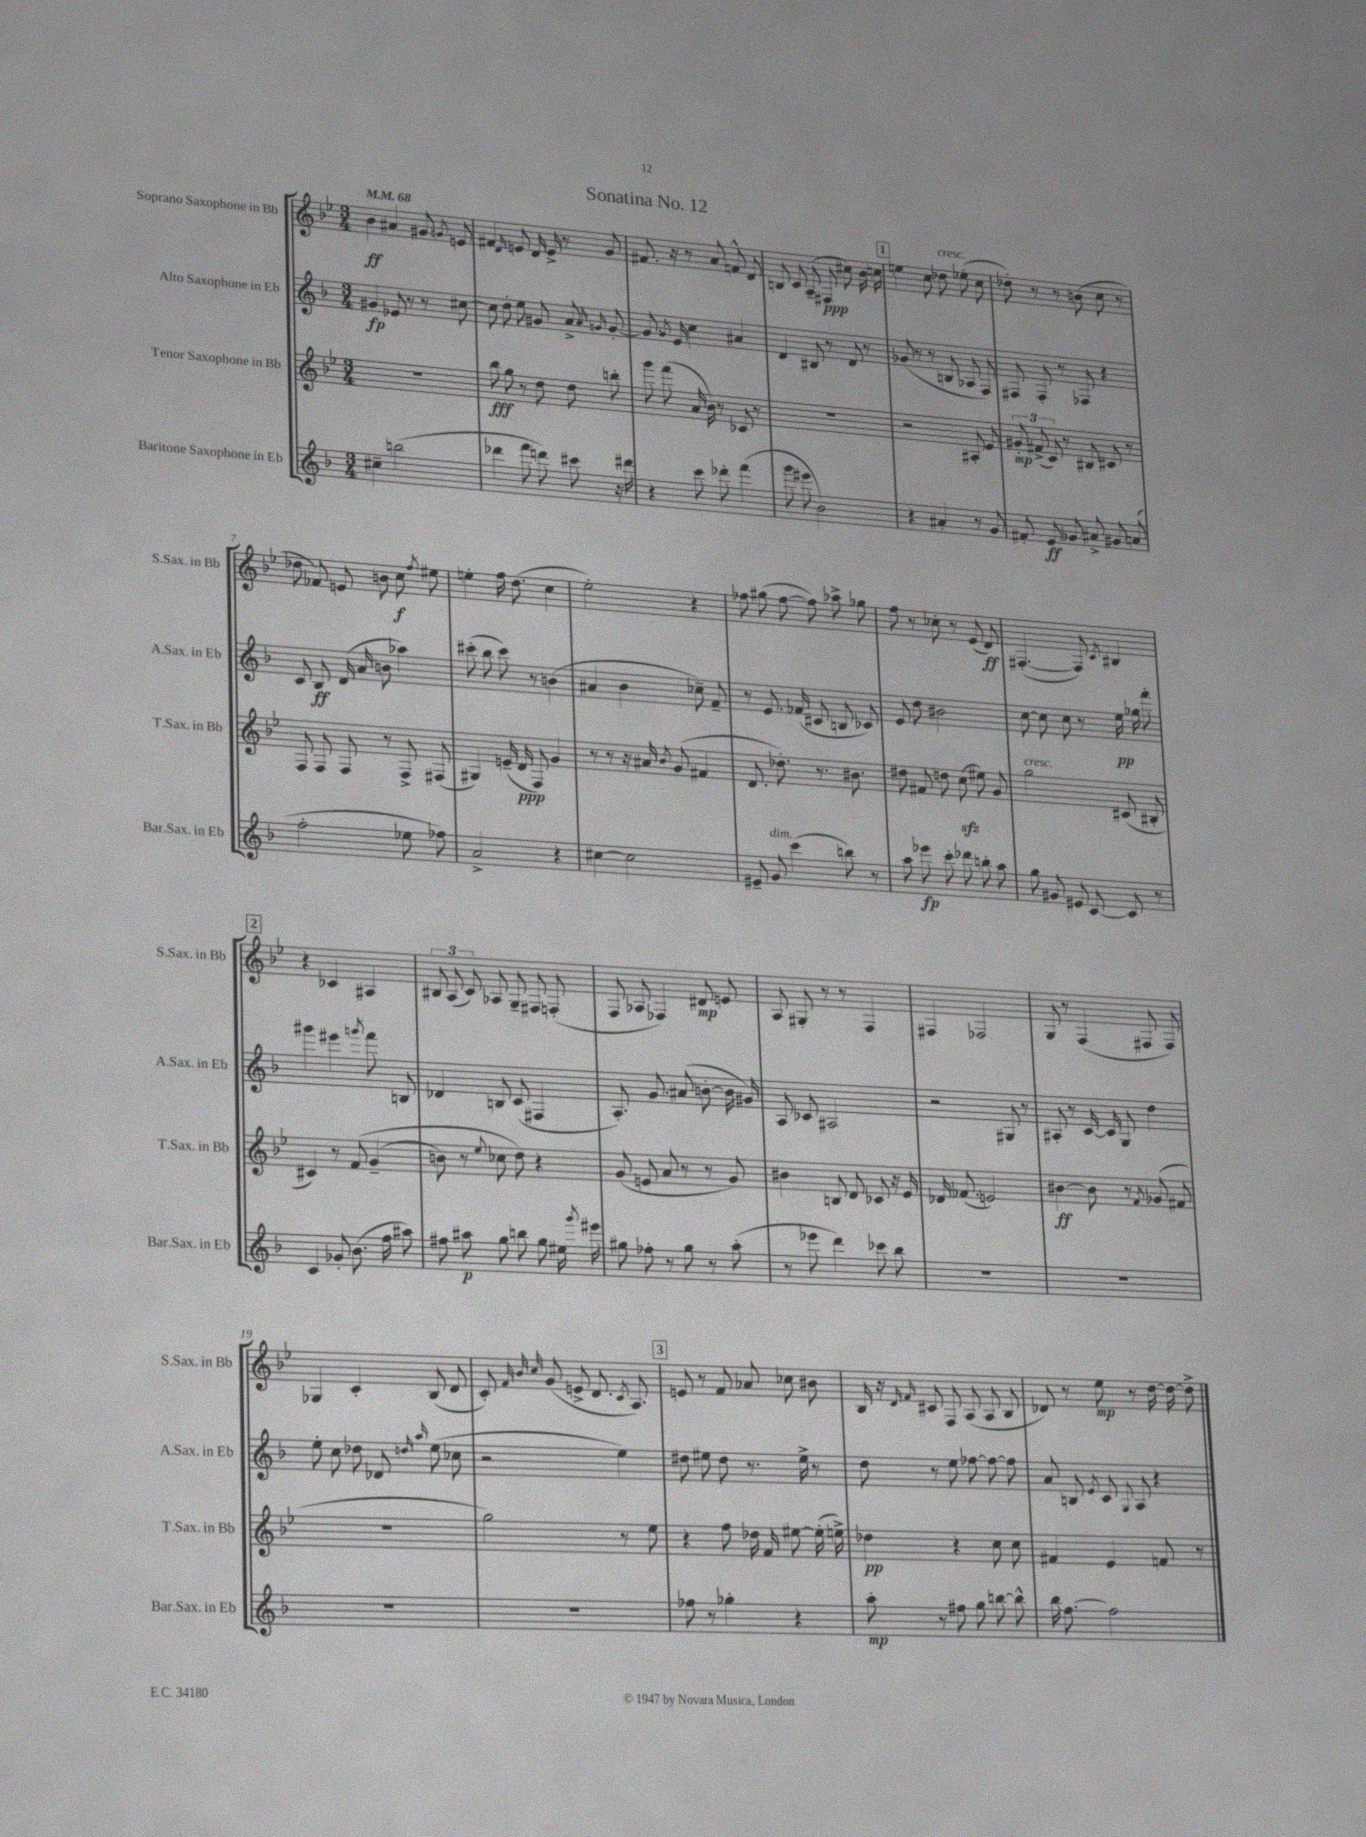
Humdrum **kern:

**kern	**kern	**kern	**kern
*staff4	*staff3	*staff2	*staff1
*clefG2	*clefG2	*clefG2	*clefG2
*k[b-]	*k[b-e-]	*k[b-]	*k[b-e-]
*M3/4	*M3/4	*M3/4	*M3/4
*MM68	*MM68	*MM68	*MM68
4cc#~	2.r	4g#	4b-
(2bb	.	8e-	4a#
.	.	8r	.
.	.	8r	8g#
.	.	.	8qg
.	.	[8cc#	8e
=	=	=	=
4ddd-	8bb-	8cc#]	4f#
.	8gg	8dd'	.
.	.	.	16qqd
8fff	8r	8ee	8e
8ddd)	8dd	8g#	16d
.	.	.	16e^
8ccc#	8dd	8a^	8r
.	.	16qqa	.
.	.	16qqg	.
16r	8bb'	[8g'	8g
16ddd#	.	.	.
=	=	=	=
4r	8ggg	8.g]	8.f#
.	(8fff	.	.
.	.	8qg	.
.	.	16e	16r
8ccc	16a	4cc	8r
.	16b-)	.	.
8ddd-'	8r	.	8a
(4fff	8c-	4a#	8f^^
.	8r	.	8d
=	=	=	=
8ggg	2.r	4d	8B
8eee#	.	.	8c
2b-)	.	8B#	(8A~
.	.	8r	8F#
.	.	8d	8cc#)
.	.	8r	16b-
.	.	.	16cc
=	=	=	=
4r	2r	(8g-	4ee
.	.	8r	.
4a#'	.	8r	8cc
.	.	8B	8dd-
8r	8A#'	8A-	(8ee-'
8g	8e-	8F)	8cc
=	=	=	=
8f#'	12g#'	8F#	8dd-')
.	(12f#^	.	.
8e	.	8F#'	8r
.	12c)	.	.
8g-	8r	8r	8r
8a#^	8B#	8F-	(8b
8g#	8c#	4r	8cc
(8a	8r	.	8r
=	=	=	=
2ff'	8F	8c	8dd-
.	8F	8B-	8f-)
.	8F	(16d	8e
.	.	16a	.
.	8r	8b	8b
8ee-	8F^	4aa-)	8cc
.	.	.	8qff
8ff-)	(8F#	.	8ee#
=	=	=	=
2a^	4G#)	(8ccc#'	4ee'
.	.	8bb-	.
.	(16e~	8ccc#)	16ff
.	16d	.	(8.dd
.	8F)	8r	.
4r	4g	(4b	4cc
=	=	=	=
[4cc#	8r	4a#	2ee-')
.	8r	.	.
2cc#]	16r	4b-	.
.	16a#	.	.
.	8qb-	.	.
.	(8g	.	.
.	4f#	8cc-~)	4r
.	.	8f~	.
=	=	=	=
8e#~	8.d	8r	8ff-
8g	.	8.e	(8gg#
.	8.dd-')	.	.
(4ccc	.	.	[8ff-
.	.	(16f-	.
.	8.r	8c#	8ff-])
8bb)	.	8B	8aa-^
.	8.b#	.	.
8r	.	8c-)	8gg-
=	=	=	=
8aa	8dd#	8e	8ff
8eee-	8f#	8dd	8r
8ccc'	8dd	2b#	8cc-'
8ddd-	(8cc	.	8r
8bb'	8ee#)	.	(8e-
8aa	8g	.	8d)
=	=	=	=
8gg	2gg	[8cc	([4.F#'
8g#	.	8cc]	.
8e#	.	8cc	.
[8c	.	8r	8F#])
.	.	.	8qc
8c]	(8c#	16ee	4B#
.	.	16gg-	.
8r	8B#'	8fff'	.
=	=	=	=
4c	4c#)	4ggg#	4r
8g-'	8r	4eee#	4c-
(8.b-	&(8f	.	.
.	.	8qggg	.
.	(4g~	8fff	4A#
16ff	.	.	.
8aa#)	.	8B	.
=	=	=	=
8ff#	8b)	4d-	12B#
.	.	.	(12A
8aa#	8r	.	.
.	.	.	12c)
.	8qqee-	.	.
8gg	8cc-	8B	8A-
8bb	8dd&)	(8c	8G~
8gg	4r	4F#	8F#
16ee#	.	.	(8F'
8qggg	.	.	.
16eee#	.	.	.
=	=	=	=
8gg#	(8g	8.A')	8F
8ff-'	8e	.	8A-
.	.	8.g	.
8r	8a	.	4F-)
8gg#	8r	(8a#	.
8r	8r	[8b'	8d#
(8aa'	8g)	16b]	8e
.	.	16g#)	.
=	=	=	=
8r	4b#	8A	8A
8eee-	.	8c-	8G#'
4ddd)	8B	2A#	8r
.	8d	.	8r
8ccc-	8c-	.	4F
8bb-	16r	.	.
.	16e-	.	.
=	=	=	=
2.r	16d-	2r	4F#
.	(8.f-	.	.
.	2e)	.	2F-
.	.	8G#	.
.	.	8r	.
=	=	=	=
2.r	[4b#	8A#'	8G
.	.	8r	8r
.	8b#]	[16c	(4F
.	.	16c]	.
.	8r	8G	.
.	8qf	.	.
.	(8g-	4dd	8F#
.	8f#	.	8F#)
=	=	=	=
2.r	2.r	8ee'	4G-
.	.	8cc	.
.	.	8dd-	4c'
.	.	8d-	.
.	.	16qqdd	.
.	.	16qqaa	.
.	.	(8ee	(8B-
.	.	8cc-	8d
=	=	=	=
2.r	2gg)	2r	8c')
.	.	.	32qqf
.	.	.	32qqb-
.	.	.	32qqcc
.	.	.	(8g
.	.	.	8e^
.	.	.	8.d
.	8r	4ee)	.
.	.	.	8qc
.	.	.	8.A)
.	8ee-	.	.
=	=	=	=
8ff-	4r	8dd#	8e
8r	.	8ee#	8r
4gg-'	8ff	8dd#	8f
.	16dd-	8.r	8a-
.	16f	.	.
4r	[8ee#	.	8cc-
.	.	16ee#^	.
.	(16ee#']	8r	8b#
.	16ee^)	.	.
=	=	=	=
8aa'	4dd-	8dd	16B-
.	.	.	16r
.	.	.	16qqd
.	.	.	16qqf
8r	.	8r	8c#
8ff#	4r	8ee	8F
8gg	.	[8ff-	(8A
[8bb	8cc	8ff-_	8A
8bb^^]	8cc	8ff-]	8B-
=	=	=	=
16bb-	4f#	8a	8d-)
[8.ff	.	.	.
.	.	8B	8r
.	.	8qe	.
2ff]	4e-	8c	8ee-
.	.	8qqG	.
.	.	8A	8r
.	8f	4r	[16dd
.	.	.	16dd_
.	8r	.	8dd^]
==	==	==	==
*-	*-	*-	*-
